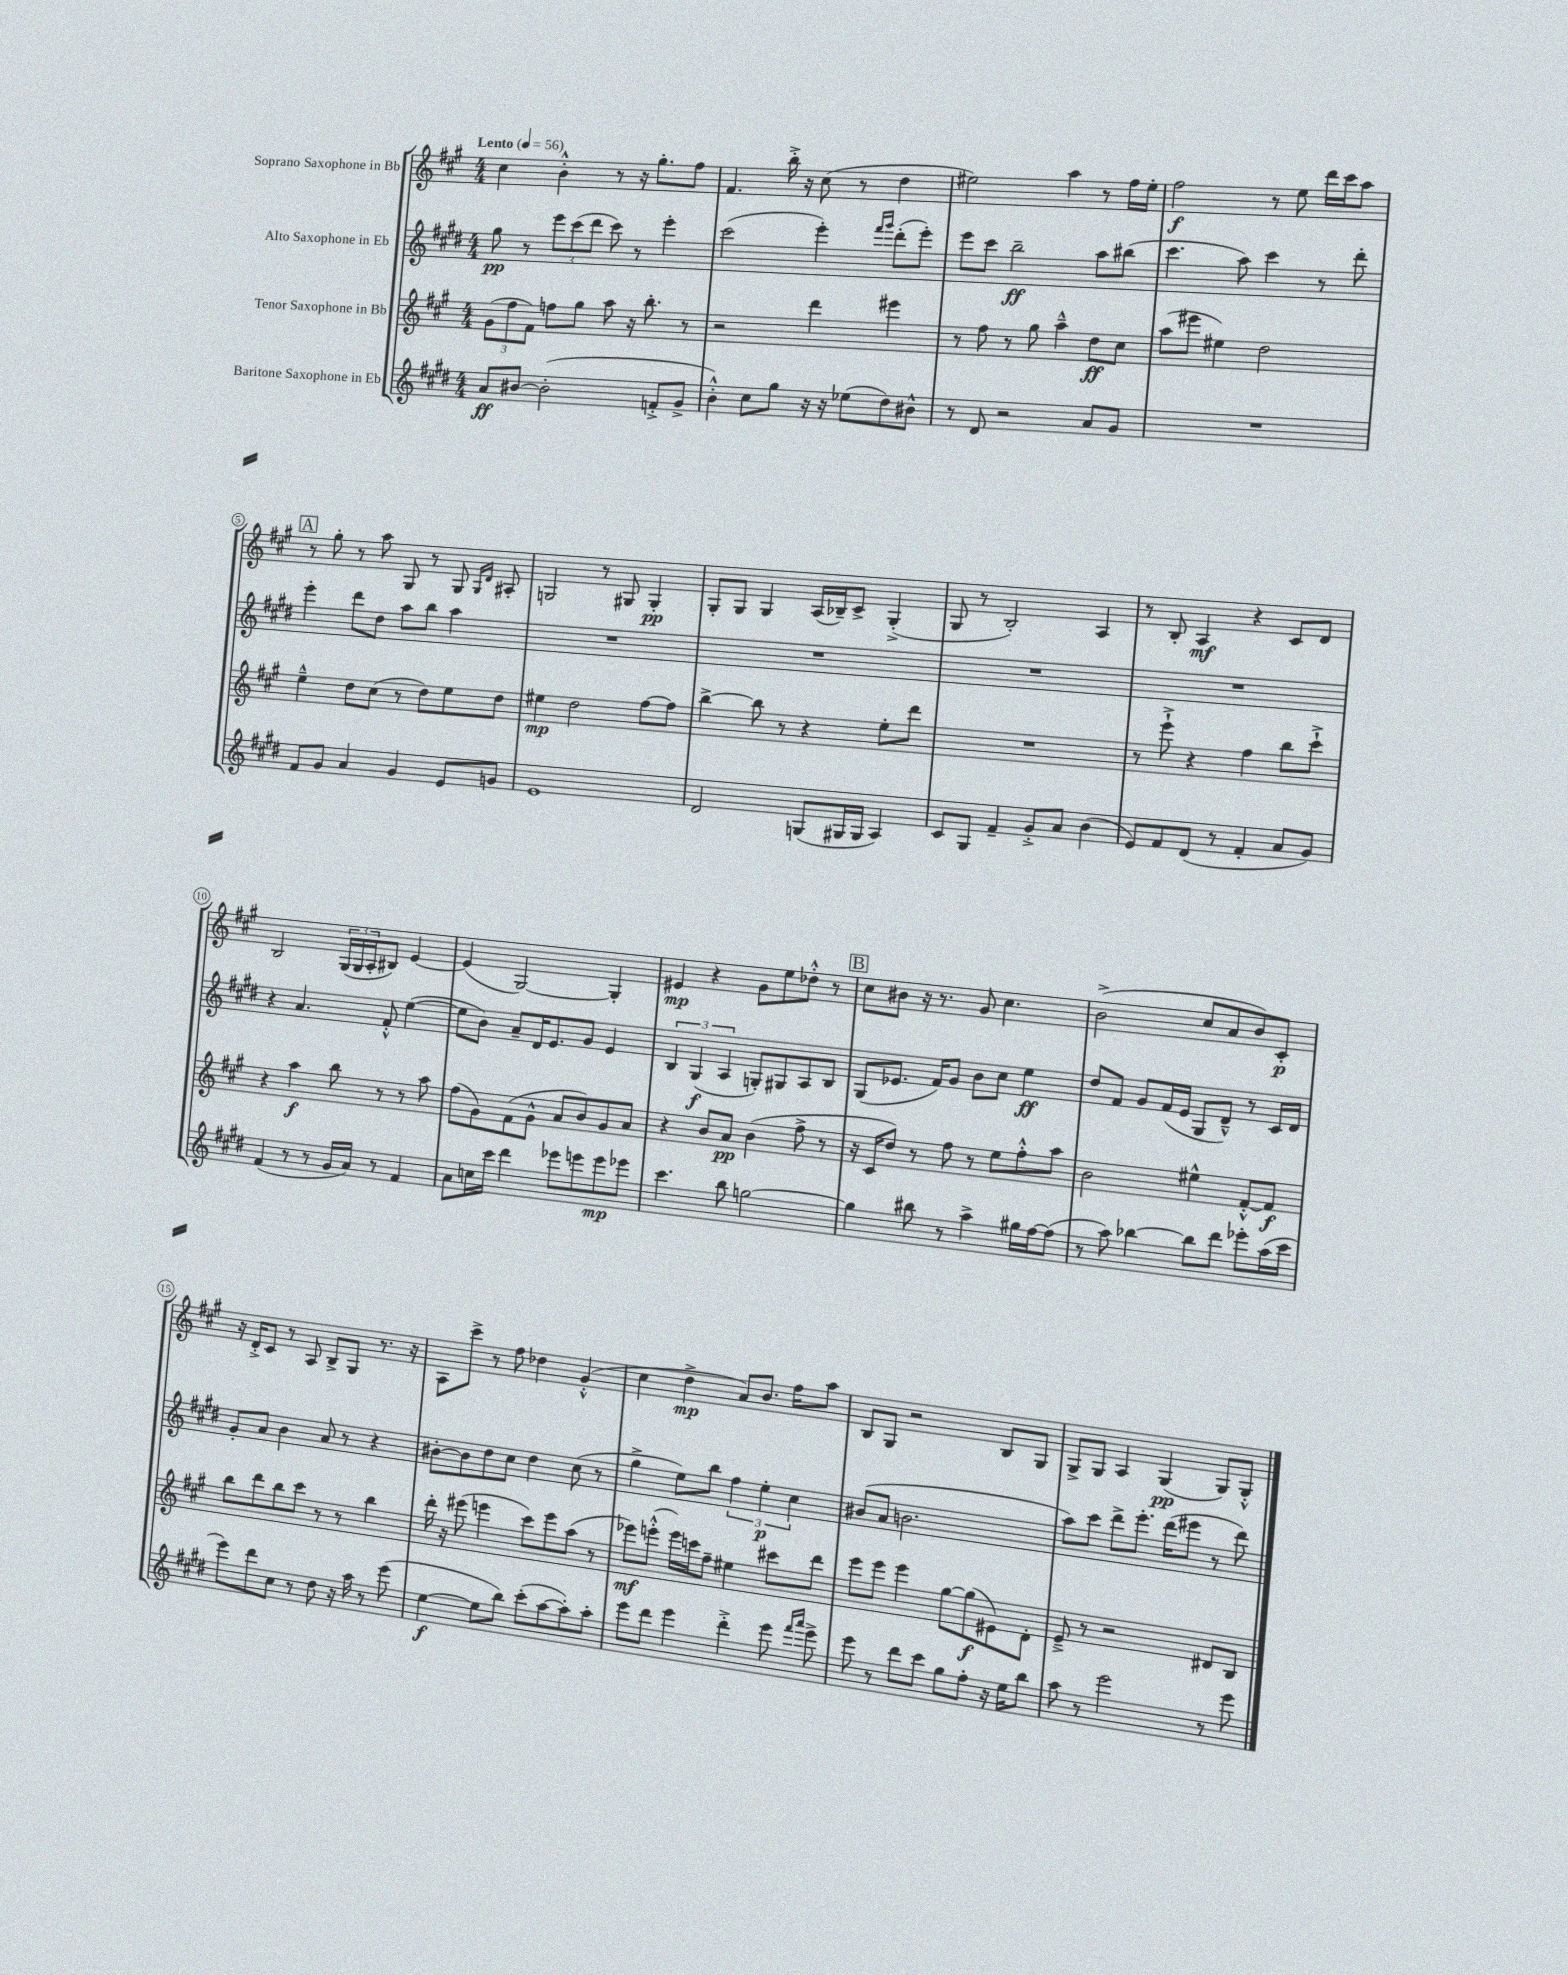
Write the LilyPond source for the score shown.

<<
\new StaffGroup <<
\new Staff = "s0" \with { instrumentName = "Soprano Saxophone in Bb" } {
    \clef treble \key a \major \numericTimeSignature \time 4/4 \tempo "Lento" 4 = 56
    cis''4 b'4-.-^ r8 r16 gis''8.-. fis''8 |
    fis'4. b''16-.-> r16 cis''8( r8 d''4 |
    eis''2) a''4 r8 fis''16 eis''16-. |
    fis''2\f r8 e''8 d'''16 cis'''16 a''8 |
    \mark \markup { \box "A" } r8 gis''8-. r8 a''8 gis8 r8 gis8 \grace { gis16 d'16 } ais8-. |
    g2 r8 gis8 gis4-.\pp |
    gis8-. gis8 gis4 a16( bes16--) cis'8-> gis4-.->( |
    gis8 r8 b2-.) a4 |
    r8 b8-. a4\mf r4 cis'8 d'8 |
    b2 \tuplet 3/2 { gis16( gis16 a16-. } bis8) e'4~ |
    e'4( gis2~) gis4-. |
    eis'4\mp r4 gis'8 e''8 des''8-.-^ r8 |
    \mark \markup { \box "B" } cis''8 bis'8 r16 r8. gis'8 cis''4. |
    b'2->( cis''8 a'8 b'8) cis'8-.\p |
    r16 d'16-.-> cis'8 r8 a8 b8-> gis8 r8. r16 |
    a8 cis'''8-> r8 fis''8 des''4 gis'4-.-^( |
    cis''4 d''4->\mp a'8) b'8. fis''16 a''8 |
    b8 gis8 r2 b8 gis8 |
    gis8-> gis8 a4 gis4\pp( gis8) gis8-.-^ \bar "|." |
}
\new Staff = "s1" \with { instrumentName = "Alto Saxophone in Eb" } {
    \clef treble \key e \major \numericTimeSignature \time 4/4
    gis''8\pp r8 \tuplet 3/2 { e'''8 cis'''8( dis'''8 } cis'''8) r8 e'''4-. |
    cis'''2( e'''4-.) \grace { fis'''16 gis'''16 } dis'''8-.( e'''8-.) |
    e'''8 cis'''8 b''2--\ff a''8 bis''8( |
    cis'''4. a''8) cis'''4 r8 dis'''8-. |
    \mark \markup { \box "A" } e'''4-. dis'''8 dis''8 a''8 b''8 a''4 |
    R1 |
    R1 |
    R1 |
    R1 |
    r4 a'4. fis'8-.-^ e''4~( |
    e''8 b'8) a'8-- dis'16 e'8. gis'8 e'4 |
    \tuplet 3/2 { b4 gis4\f( a4 } g8-.) gis8 a8 b8 |
    \mark \markup { \box "B" } gis8( ees'8. fis'16) gis'8 b'8 cis''8 e''4\ff |
    dis''8 fis'8 gis'8 fis'16( e'16 gis8 dis'8---^) r8 cis'16 dis'16 |
    gis'8-. a'8 b'4 a'8 r8 r4 |
    bis'8~-. bis'8 dis''8 cis''8 dis''4 cis''8( r8 |
    gis''4-> e''8) b''8 \tuplet 3/2 { fis''4 e''4-.\p cis''4 } |
    bis'8( a'8 b'2. |
    a''8) cis'''8 dis'''8-> e'''8.-. dis'''16( eis'''8 r8 dis'''8) \bar "|." |
}
\new Staff = "s2" \with { instrumentName = "Tenor Saxophone in Bb" } {
    \clef treble \key a \major \numericTimeSignature \time 4/4
    \tuplet 3/2 { gis'8( fis''8 fis'8) } f''8 gis''8 a''8 r16 b''8.-. r8 |
    r2 d'''4 eis'''4 |
    r8 fis''8 r8 gis''8 a''4---^ d''8\ff cis''8 |
    a''8( eis'''8 eis''4) d''2 |
    \mark \markup { \box "A" } e''4---^ d''8 cis''8( r8 d''8) e''8 d''8 |
    eis''4\mp d''2 fis''8~ fis''8 |
    b''4~-> b''8 r8 r4 e''8-. d'''8 |
    R1 |
    r8 e'''8-!-> r4 fis''4 b''8 cis'''8-!-> |
    r4 a''4\f b''8 r8 r8 a''8 |
    fis''8( gis'8) fis'8( gis'8-^ a'8 b'8) gis'8 a'8 |
    r4 b'8 a'8\pp b'4( fis''8-> r8 |
    \mark \markup { \box "B" } r16 cis'16 d''8) r8 fis''8 r8 e''8 fis''8-.-^ a''8 |
    b'2 eis''4-^ fis'8~-.-^ fis'8\f |
    b''8 d'''8 b''8 cis'''8 r8 r8 b''4 |
    d'''16-. r16 eis'''8( e'''4 cis'''8) e'''8 a''8( r8 |
    ees'''8\mf) e'''8-.-^( e'''16) c'''16 fis''8-- eis''4 cis'''8 d'''8 |
    e'''8 e'''8 e'''4 gis''8~ gis''8\f( eis'8) d'8-. |
    e'8---> r8 r2 dis'8 b8 \bar "|." |
}
\new Staff = "s3" \with { instrumentName = "Baritone Saxophone in Eb" } {
    \clef treble \key e \major \numericTimeSignature \time 4/4
    a'8\ff bis'8~ bis'2-.( f'8-.-> gis'8-> |
    b'4-.-^) cis''8 gis''8 r16 r16 ees''8( dis''8) bis'8-^ |
    r8 dis'8 r2 a'8 gis'8 |
    R1 |
    \mark \markup { \box "A" } fis'8 gis'8 a'4 gis'4 e'8 g'8 |
    e'1 |
    dis'2 g8( gis16 gis16 a4) |
    cis'8 gis8 fis'4-- gis'8-.-> a'8 b'4( |
    e'8) fis'8 dis'8( r8 fis'4-. a'8 gis'8) |
    fis'4( r8 r8 gis'16 a'16) r8 fis'4 |
    a'8 c''16 cis'''16 dis'''4 ees'''8 e'''8 e'''8\mp ees'''8 |
    cis'''4. b''8 g''2~ |
    \mark \markup { \box "B" } g''4 bis''8 r8 a''4-> gis''16 fis''16~ fis''8( |
    r8 a''8) bes''4~ bes''8 dis'''8 ees'''8-. a''16( cis'''16 |
    e'''8) dis'''8 cis''8 r8 dis''8 r16 a''16 r8 e'''8( |
    e''4~\f e''8 b''8) cis'''8-.( a''8~ a''8-.) a''8-. |
    e'''8 dis'''8 e'''4 dis'''4-.-> e'''8 \grace { fis'''16 a'''16 } e'''8-> |
    e'''8 r8 dis'''8 cis'''8 gis''8 fis''8-. r16 e''16 b''8 |
    a''8 r8 e'''2 r8 e'''8 \bar "|." |
}
>>
>>
\layout { \context { \Score \override BarNumber.stencil = #(make-stencil-circler 0.1 0.3 ly:text-interface::print) } }
